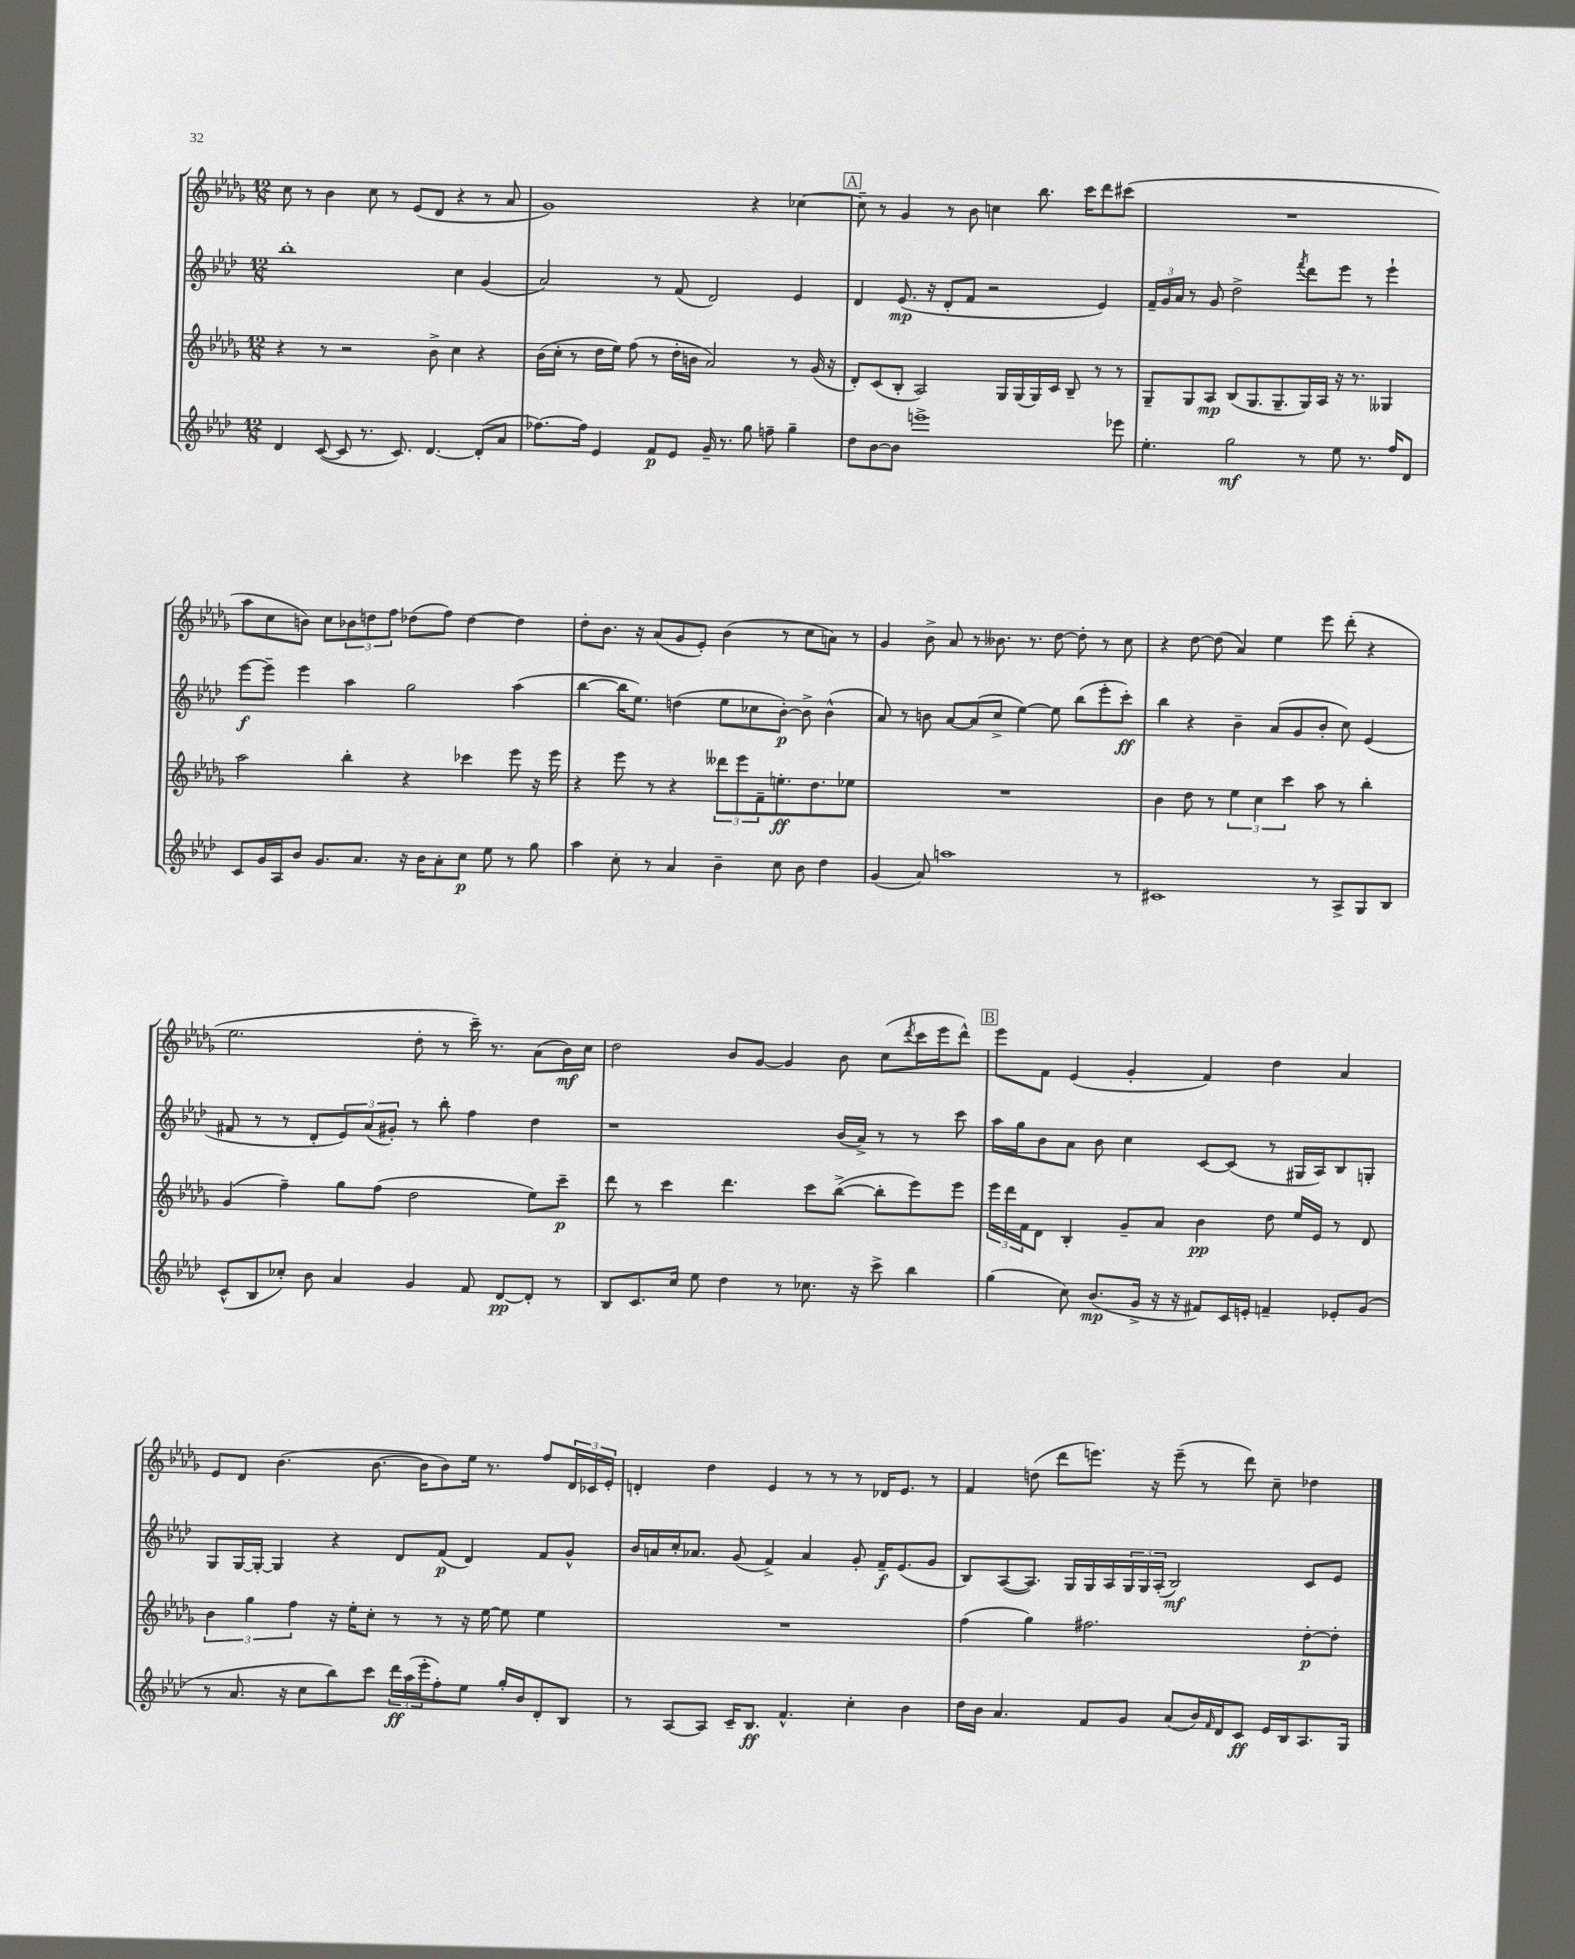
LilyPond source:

<<
\new StaffGroup <<
\new Staff = "s0" {
    \clef treble \key des \major \numericTimeSignature \time 12/8
    c''8 r8 bes'4 c''8 r8 ees'8( des'8 r4 r8 aes'8 |
    ges'1) r4 ces''4~ |
    \mark \markup { \box "A" } ces''8-- r8 ges'4 r8 bes'8 c''4 bes''8. c'''16 des'''8 cis'''8( |
    R1. |
    aes''8 c''8 b'8) c''8 \tuplet 3/2 { bes'8 d''8 f''8 } des''8( f''8) des''4~ des''4 |
    des''8-. bes'8. r16 aes'8( ges'8 ees'8-.) bes'4( r8 c''8 a'8) r8 |
    ges'4 bes'8-> aes'8 r8 beses'8. r8. des''8~ des''8-. r8 c''8 |
    r4 des''8~ des''8( aes'4) ees''4 ees'''8 des'''8-.( r4 |
    ees''2. des''8-. r8 c'''16--) r8. aes'8( bes'16\mf) c''16 |
    des''2 bes'8 ges'8~ ges'4 bes'8 c''8( \acciaccatura { des'''8 } c'''16 ees'''16 des'''8-^) |
    \mark \markup { \box "B" } ees'''8 f'8 ees'4( ges'4-. f'4) des''4 aes'4 |
    ees'8 des'8 bes'4.( bes'8.~ bes'16 bes'8) ees''16 r8. f''8 \tuplet 3/2 { des'16 ces'16 ees'16-. } |
    d'4-. des''4 ees'4 r8 r8 r8 des'16 ees'8. r8 |
    f'4 d''8( des'''8 e'''8.) r16 e'''8--( r8 des'''8) c''8-- des''4 \bar "|." |
}
\new Staff = "s1" {
    \clef treble \key aes \major \numericTimeSignature \time 12/8
    bes''1-. c''4 g'4( |
    aes'2) r8 f'8( des'2) ees'4 |
    \mark \markup { \box "A" } des'4 ees'8.\mp( r16 des'8-. f'8 r2 ees'4) |
    \tuplet 3/2 { f'16-- g'16 aes'16 } r8 g'8 des''2-> \acciaccatura { f'''8 } des'''8 ees'''8 r8 ees'''4-! |
    ees'''8~\f ees'''8-- ees'''4 aes''4 g''2 aes''4( |
    bes''4~ bes''16 ees''8.) d''4( ees''8 ces''8 bes'8~-.\p) bes'8-> bes'4-^( |
    aes'8) r8 b'8 aes'8~ aes'8( c''8-> ees''4~) ees''8 bes''8( ees'''8-. c'''8-.\ff) |
    bes''4 r4 bes'4-- aes'8( g'8 bes'8-. c''8) ees'4( |
    fis'8 r8 r8 des'8-. \tuplet 3/2 { ees'8) aes'8( gis'8-.) } r8 bes''8-. f''4 des''4 |
    r1 bes'16( aes'16->) r8 r8 c'''8 |
    \mark \markup { \box "B" } aes''16 g''16 bes'8 aes'8 bes'8 c''4 c'8~ c'8( r8 gis16 aes16) bes8 g8-. |
    g8 g16~ g16~-. g4 r4 des'8 f'8\p( des'4) f'8 g'8-^ |
    bes'16 a'16 c''16-. aes'8. g'8( f'4->) aes'4 g'8-. f'16--\f ees'8.( g'8 |
    bes8) aes8~( aes8.) g16 g16 aes16 \tuplet 3/2 { g16 g16 aes16-.( } bes2\mf) c'8 ees'8 \bar "|." |
}
\new Staff = "s2" {
    \clef treble \key des \major \numericTimeSignature \time 12/8
    r4 r8 r2 bes'8-> c''4 r4 |
    bes'16( c''16-. r8 des''16 ees''16) f''8( r8 des''16-. b'16 aes'2) r8 ges'16( r16 |
    \mark \markup { \box "A" } des'8-.) c'8( bes8-. aes2) ges16 ges16( ges16) c'16 bes8-- r8 r8 |
    ges8-- ges8 aes8\mp bes8( ges8. ges8.-- ges16) aes16 r16 r8. geses4 |
    aes''2 bes''4-. r4 ces'''4 ees'''8 r16 ees'''16 |
    r4 ees'''8 r8 r4 \tuplet 3/2 { deses'''8 ees'''8 f'8-- } e''8.-.\ff des''8. ees''8 |
    R1. |
    bes'4 des''8 r8 \tuplet 3/2 { ees''4 c''4 c'''4 } aes''8 r8 bes''4-. |
    ges'4( f''4--) ges''8 f''8( des''2 ees''8) c'''8--\p |
    des'''8 r8 c'''4 des'''4. c'''8 bes''8~->( bes''8-. ees'''8) ees'''8 |
    \mark \markup { \box "B" } \tuplet 3/2 { ees'''16 des'''16 f'16 } des'8 bes4-. ges'8-- aes'8 bes'4\pp des''8 ees''16 ees'16 r8 des'8 |
    \tuplet 3/2 { bes'4 ges''4 f''4 } r16 ees''16-. c''8-. r8 r8 r16 ees''16~ ees''8 ees''4 |
    R1. |
    f''4( ges''4) fis''2. des''8~-.\p des''8-. \bar "|." |
}
\new Staff = "s3" {
    \clef treble \key aes \major \numericTimeSignature \time 12/8
    des'4 c'8~( c'8 r8. c'8.) des'4.~ des'8-.( aes'8 |
    fes''8.~) fes''16 ees'4 f'8\p ees'8 g'16-- r8. g''8 f''8-- g''4-- |
    \mark \markup { \box "A" } des''8 bes'8~ bes'8 e'''1-> ees'''8 |
    ees''4.-. g''2\mf r8 ees''8 r8. f''16 des'8 |
    c'8 g'16 aes16 bes'8 g'8. aes'8. r16 bes'16 aes'8-. c''8\p ees''8 r8 g''8 |
    aes''4 c''8-. r8 aes'4 bes'4-- c''8 bes'8 des''4 |
    g'4( aes'8) a''1 r8 |
    cis'1 r8 aes8-> g8 bes8 |
    c'8-^( bes8 ces''8-.) bes'8 aes'4 g'4 f'8 des'8~\pp des'8-. r8 |
    bes8 c'8. c''16 ees''8 des''4 r8 ces''8. r16 c'''8-> bes''4 |
    \mark \markup { \box "B" } g''4( c''8) bes'8.\mp( g'16-> r16 r16 fis'8) c'16 e'16-. f'4-- ees'8-. g'8( |
    r8 aes'8. r16 c''8 bes''8) c'''8 \tuplet 3/2 { des'''16\ff aes''16( ees'''16-. } f''8-.) ees''8 g''16-. bes'16 des'8-. bes8 |
    r8 aes8~ aes8 c'16-- bes8.\ff f'4.-^ c''4-. bes'4 |
    des''16 bes'16 aes'4. f'8 g'8 aes'8( bes'16) \grace { f'16 } des'16 c'8\ff ees'16 bes16 aes8. g16 \bar "|." |
}
>>
>>
\layout { \context { \Score \remove "Bar_number_engraver" } }
